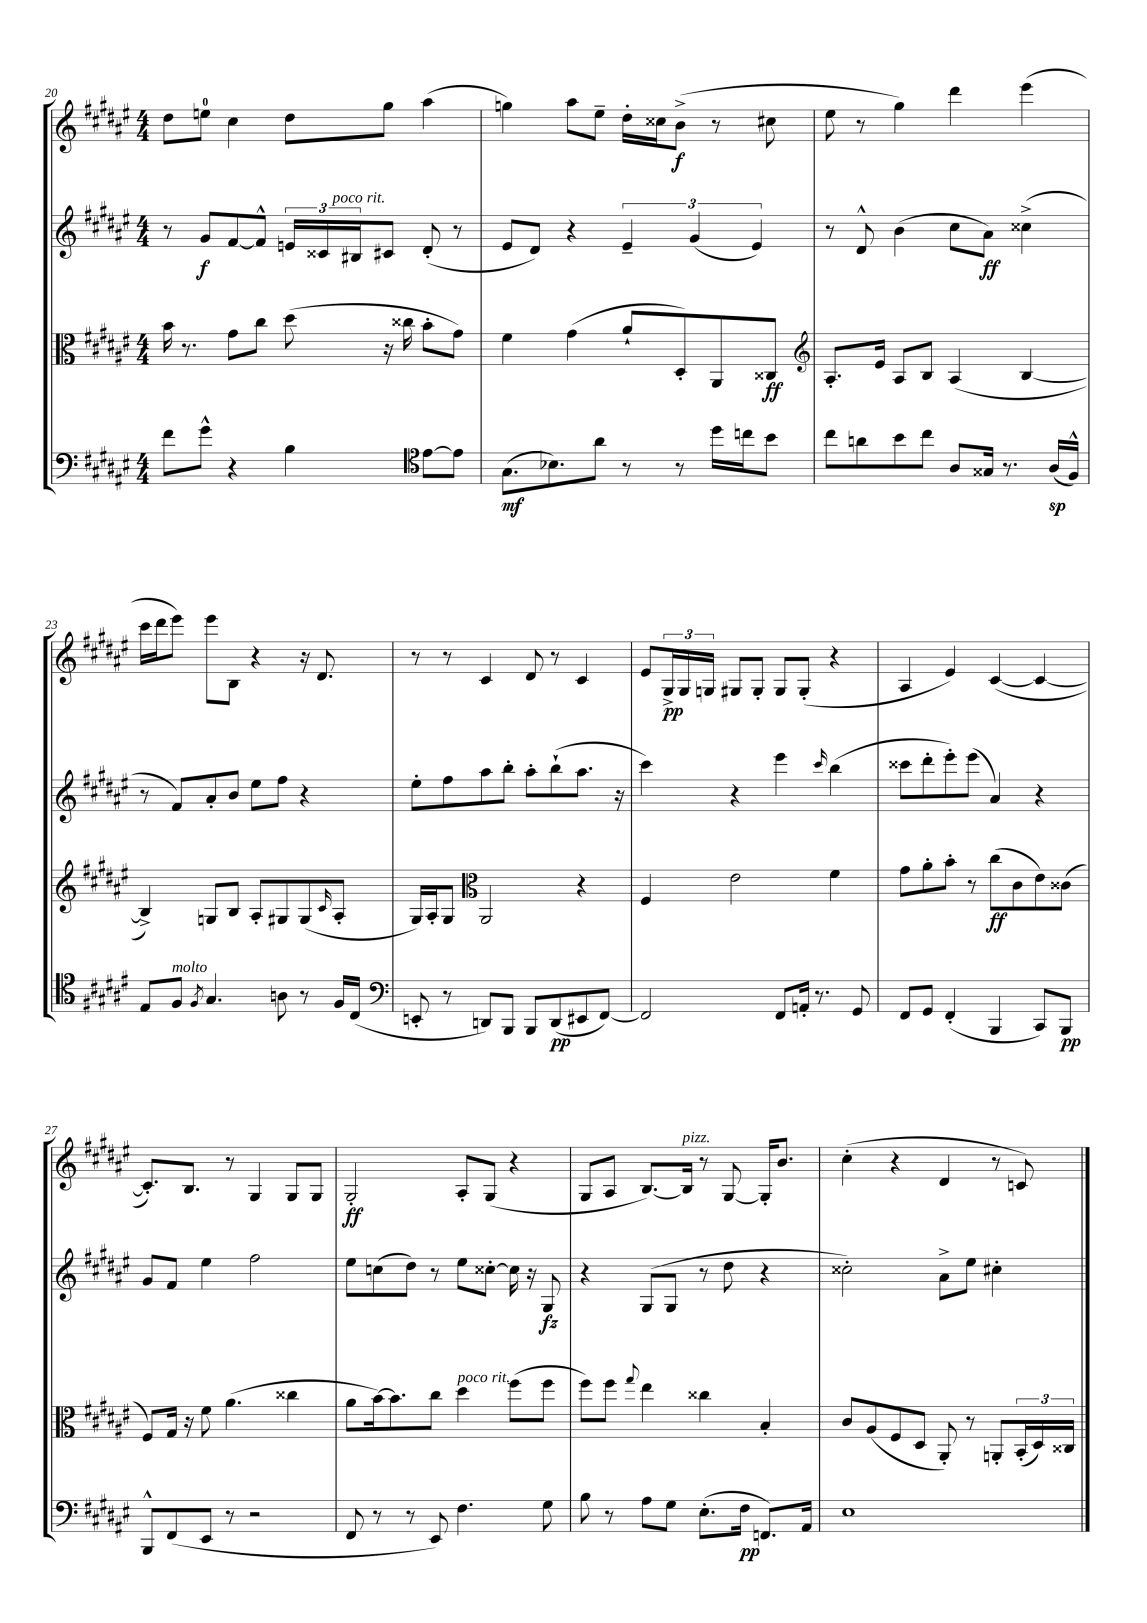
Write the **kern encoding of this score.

**kern	**kern	**kern	**kern
*staff4	*staff3	*staff2	*staff1
*clefF4	*clefC3	*clefG2	*clefG2
*k[f#c#g#d#a#e#]	*k[f#c#g#d#a#e#]	*k[f#c#g#d#a#e#]	*k[f#c#g#d#a#e#]
*M4/4	*M4/4	*M4/4	*M4/4
8f#\L	16b\	8r	8dd#\L
.	8.r	.	.
8g#^^\J	.	8g#/L	8ee\J
4r	8g#\L	[8f#/	4cc#\
.	8cc#\J	8f#^^/]J	.
4B\	(8dd#\	24e/LL	8dd#\L
.	.	24c##/	.
.	.	24B#/J	.
.	16r	8c#/J	8gg#\J
.	16cc##\	.	.
*clefC4	*	*	*
[8e#\L	8b'\L	(8d#'/	(4aa#\
8e#\]J	8g#\J)	8r	.
=	=	=	=
(8.G#\L	4f#\	8e#/L	4gg\)
.	.	8d#/J)	.
8.B-\)	.	.	.
.	(4g#\	4r	8aa#\L
8a#\J	.	.	8ee#~\J
8r	8a#`/L	6e#~/	16dd#'\LL
.	.	.	16cc##\J
8r	8D#'/)	.	(8b^\J
.	.	(6g#/	.
16dd#\LL	8AA#/	.	8r
16cc\J	.	.	.
.	.	6e#/)	.
8b\J	8C##/J	.	8cc#\
=	=	=	=
*	*clefG2	*	*
8cc#\L	8.A#'/L	8r	8ee#\
8a\	.	8d#^^/	8r
.	16e#/Jk	.	.
8b\	8A#/L	(4b\	4gg#\)
8cc#\J	8B/J	.	.
8A#/L	(4A#/	8cc#\L	4ddd#\
16G##/Jk	.	8a#\J)	.
8.r	.	.	.
.	[4B/	(4cc##^\	(4eee#\
(16A#/LL	.	.	.
16F#^^/JJ)	.	.	.
=	=	=	=
8E#/L	4B^/])	8r	16ccc#\LL
.	.	.	16ddd#\J
8F#/J	.	8f#/L)	8eee#\J)
8qF#/	.	.	.
4.G#/	8G/L	8a#'/	8eee#\L
.	8B/J	8b/J	8B\J
.	8A#'/L	8ee#\L	4r
8A\	8G#/	8ff#\J	.
8r	(8G#/	4r	16r
.	.	.	8.d#/
.	16qqc#/	.	.
16F#/LL	8A#'/J	.	.
(16C#/JJ	.	.	.
=	=	=	=
*clefF4	*	*	*
8EE'/	16G#/LL)	8ee#'\L	8r
.	16A#'/J	.	.
8r	8G#/J	8ff#\	8r
*	*clefC3	*	*
8DD/L)	2AA#/	8aa#\	4c#/
8BBB/J	.	8bb'\J	.
8BBB/L	.	8aa#'\L	8d#/
(8DD/	.	(8bb`\	8r
8EE#/	4r	8.aa#\J	4c#/
[8FF#/J)	.	.	.
.	.	16r	.
=	=	=	=
2FF#/]	4F#/	4ccc#\)	8e#/L
.	.	.	24G#^/L
.	.	.	24G#/
.	.	.	24G/JJ
.	2e#\	4r	8G#/L
.	.	.	8G#'/J
8FF#/L	.	4eee#\	8G#/L
16AA'/Jk	.	.	(8G#'/J
8.r	.	.	.
.	.	16qqccc#/	.
.	4f#\	(4bb\	4r
8GG#/	.	.	.
=	=	=	=
8FF#/L	8g#\L	8ccc##\L	4A#/
8GG#/J	8a#'\	8ddd#'\	.
(4FF#'/	8b'\J	8eee#'\)	4e#/)
.	8r	(8eee#\J	.
4BBB/	(8cc#\L	4a#/)	([4c#/
.	8c#\	.	.
8CC#/L)	8e#\)	4r	4c#/_
8BBB/J	(8c##\J	.	.
=	=	=	=
8BBB^^/L	8F#/L)	8g#/L	8.c#'/]L)
(8FF#/	16G#/Jk	8f#/J	.
.	16r	.	8.B/J
8EE#/J	8f#\	4ee#\	.
8r	(4.a#\	.	8r
2r	.	2ff#\	4G#/
.	4cc##\	.	8G#/L
.	.	.	8G#/J
=	=	=	=
8FF#/	8a#\L	8ee#\L	2G#'/
8r	[16b\k)	(8cc\	.
.	8.b\]	.	.
8r	.	8dd#\J)	.
8EE#/)	8cc#\J	8r	.
4.F#\	4dd#\	8ee#\L	8A#'/L
.	.	[8cc##'\J	(8G#/J
.	(8ff#\L	16cc##\]	4r
.	.	16r	.
8G#\	8ff#\J	8G#/	.
=	=	=	=
8B\	8ff#\L)	4r	8G#/L
8r	8ff#\J	.	8A#/J
.	8qqgg#/	.	.
8A#\L	4ee#\	(8G#/L	[8.B/L)
8G#\J	.	8G#/J	.
.	.	.	16B/]Jk
(8.E#'\L	4cc##\	8r	8r
.	.	8dd#\	[8G#/
16F#\Jk	.	.	.
8.FF/L)	4B'/	4r	16G#'/]LK
.	.	.	8.b/J
16AA#/Jk	.	.	.
=	=	=	=
1E#	8c#/L	2cc##'\)	(4cc#'\
.	(8A#/	.	.
.	8F#/	.	4r
.	8D#/J	.	.
.	8AA#'/)	8a#^\L	4d#/
.	8r	8ee#\J	.
.	8AA'/L	4cc#'\	8r
.	(24BB'/L	.	8c/)
.	24D#/)	.	.
.	24C##/JJ	.	.
==	==	==	==
*-	*-	*-	*-
